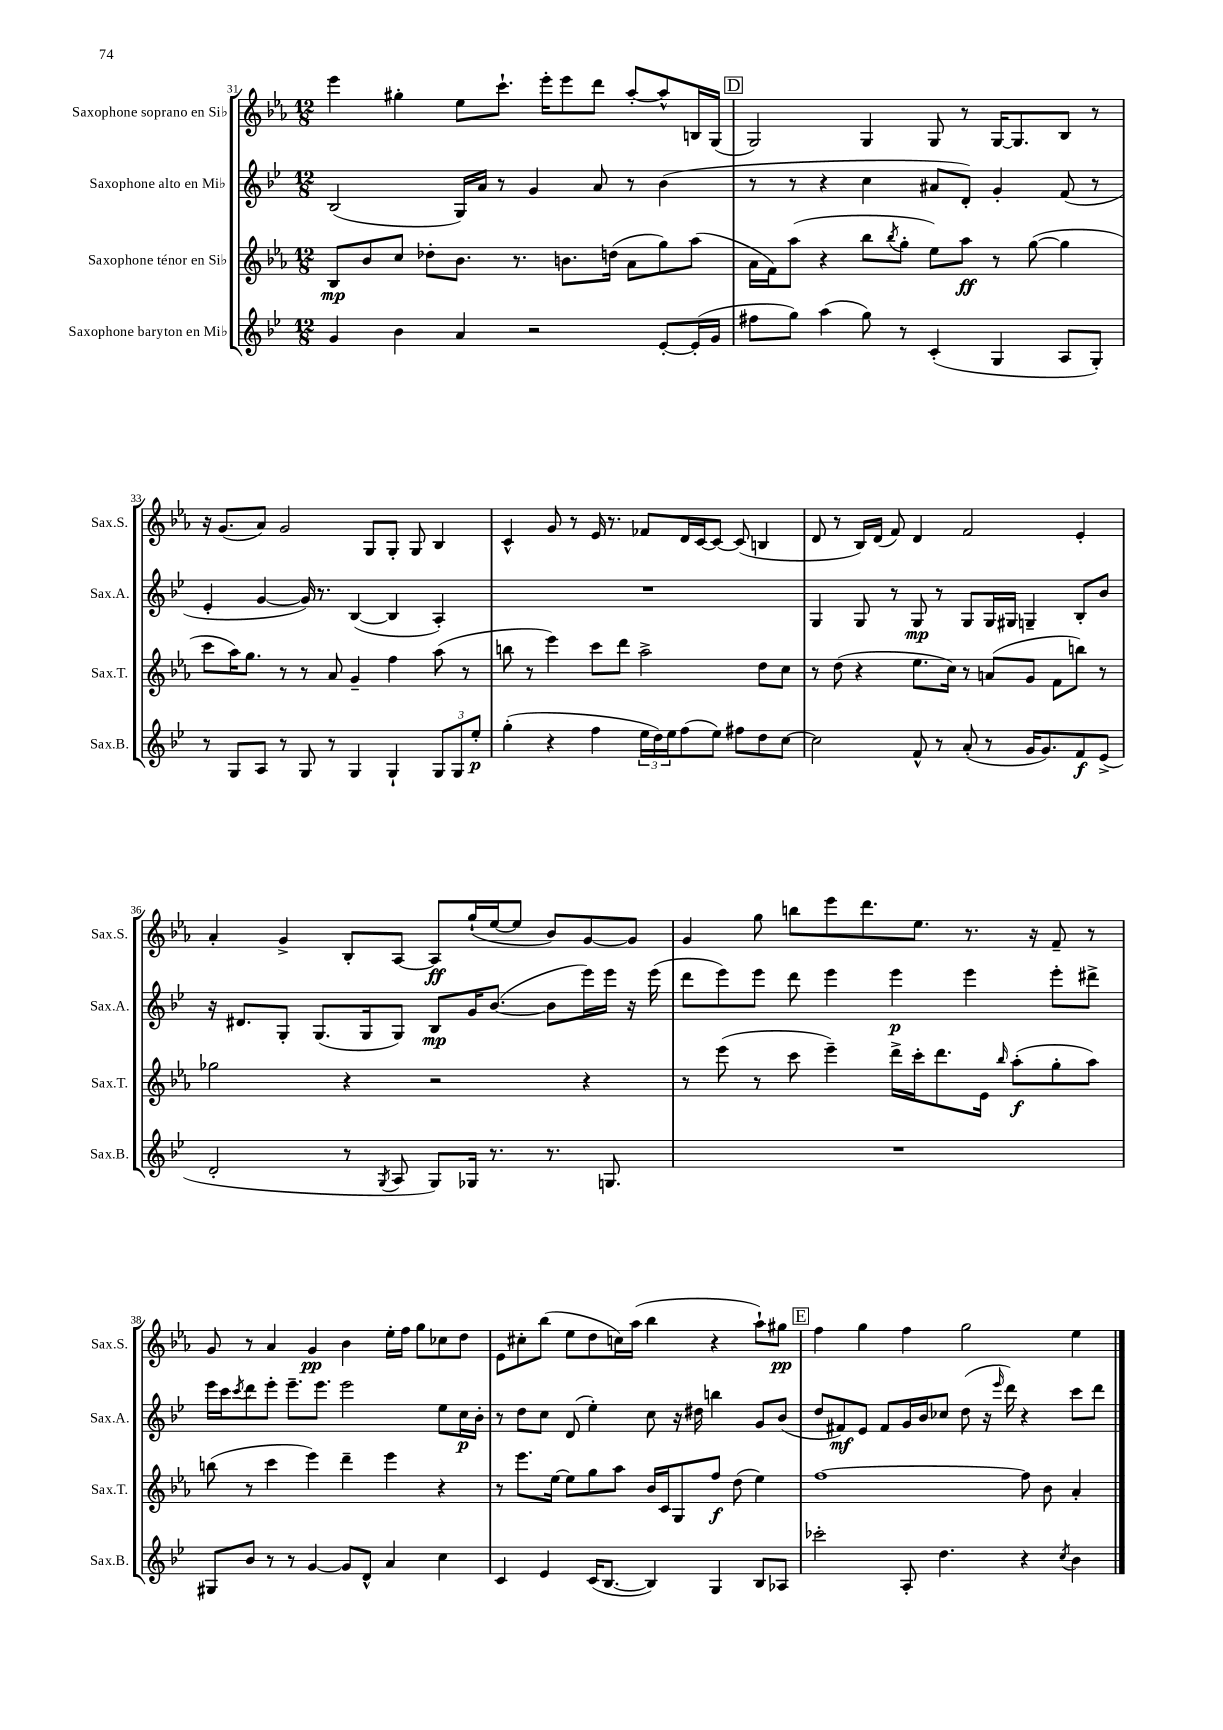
<<
\new StaffGroup <<
\new Staff = "s0" \with { instrumentName = "Saxophone soprano en Sib" shortInstrumentName = "Sax.S." } {
    \clef treble \key ees \major \numericTimeSignature \time 12/8
    ees'''4 gis''4-. ees''8 c'''8.-! ees'''16-. ees'''8 d'''8 aes''8~-. aes''8-^ b16 g16( |
    \mark \markup { \box "D" } g2) g4 g8 r8 g16~ g8. bes8 r8 |
    r16 g'8.( aes'8) g'2 g8 g8-. g8 bes4 |
    c'4-^ g'8 r8 ees'16 r8. fes'8 d'16 c'16~ c'8~ c'8( b4 |
    d'8 r8 bes16) d'16( f'8) d'4 f'2 ees'4-. |
    aes'4-. g'4-> bes8-. aes8~ aes8\ff g''16-!( ees''16~ ees''8 bes'8) g'8~ g'8 |
    g'4 g''8 b''8 ees'''8 d'''8. ees''8. r8. r16 f'8-- r8 |
    g'8 r8 aes'4 g'4\pp bes'4 ees''16-. f''16 g''8 ces''8 d''8 |
    ees'8 cis''8-. bes''8( ees''8 d''8 c''16) aes''16( bes''4 r4 aes''8-!) gis''8\pp |
    \mark \markup { \box "E" } f''4 g''4 f''4 g''2 ees''4 \bar "|." |
}
\new Staff = "s1" \with { instrumentName = "Saxophone alto en Mib" shortInstrumentName = "Sax.A." } {
    \clef treble \key bes \major \numericTimeSignature \time 12/8
    bes2( g16) a'16 r8 g'4 a'8 r8 bes'4( |
    \mark \markup { \box "D" } r8 r8 r4 c''4 ais'8 d'8-.) g'4-. f'8( r8 |
    ees'4-. g'4~ g'16) r8. bes4~( bes4 a4-.) |
    R1. |
    g4 g8 r8 g8\mp r8 g8 g16 gis16 g4-- bes8-. bes'8 |
    r16 dis'8. g8-. g8.( g16 g8) bes8\mp g'16 bes'8.~( bes'8 ees'''16) ees'''16 r16 ees'''16( |
    d'''8 ees'''8) ees'''8 d'''8 ees'''4 ees'''4\p ees'''4 ees'''8-. dis'''8-> |
    ees'''16 c'''16 \acciaccatura { c'''8 } d'''8 ees'''8-. ees'''8.-- ees'''8. ees'''2 ees''8 c''16\p bes'16-. |
    r8 d''8 c''8 d'8( ees''4-.) c''8 r16 dis''16 b''4 g'8 bes'8( |
    \mark \markup { \box "E" } d''8 fis'8\mf) ees'8 fis'8 g'16 bes'16 ces''8 d''8( r16 \grace { ees'''16 } d'''16) r4 c'''8 d'''8 \bar "|." |
}
\new Staff = "s2" \with { instrumentName = "Saxophone ténor en Sib" shortInstrumentName = "Sax.T." } {
    \clef treble \key ees \major \numericTimeSignature \time 12/8
    bes8\mp bes'8 c''8 des''8-. bes'8. r8. b'8. d''16( aes'8 g''8) aes''8( |
    \mark \markup { \box "D" } aes'16 f'16) aes''8( r4 bes''8 \acciaccatura { bes''8 } g''8-. ees''8) aes''8\ff r8 g''8~( g''4 |
    c'''8 aes''16) g''8. r8 r8 aes'8 g'4-- f''4 aes''8( r8 |
    b''8 r8 ees'''4) c'''8 d'''8 aes''2-> d''8 c''8 |
    r8 d''8( r4 ees''8. c''16) r8 a'8( g'8 f'8 b''8) r8 |
    ges''2 r4 r2 r4 |
    r8 ees'''8( r8 c'''8 ees'''4--) d'''16-> c'''16-. d'''8. ees'16 \grace { bes''16 } aes''8-.\f( g''8-. aes''8) |
    b''8( r8 c'''4 ees'''4) d'''4-- ees'''4 r4 |
    r8 ees'''8. ees''16~ ees''8 g''8 aes''8 bes'16 c'16 g8 f''8\f d''8( ees''4) |
    \mark \markup { \box "E" } f''1~ f''8 bes'8 aes'4-. \bar "|." |
}
\new Staff = "s3" \with { instrumentName = "Saxophone baryton en Mib" shortInstrumentName = "Sax.B." } {
    \clef treble \key bes \major \numericTimeSignature \time 12/8
    g'4 bes'4 a'4 r2 ees'8~-. ees'16-.( g'16 |
    \mark \markup { \box "D" } fis''8 g''8) a''4( g''8) r8 c'4-.( g4 a8 g8-.) |
    r8 g8 a8 r8 g8 r8 g4 g4-! \tuplet 3/2 { g8 g8 ees''8-.\p } |
    g''4-.( r4 f''4 \tuplet 3/2 { ees''16 d''16) ees''16 } f''8( ees''8) fis''8 d''8 c''8~ |
    c''2 f'8-^ r8 a'8-.( r8 g'16 g'8.) f'8\f ees'8->( |
    d'2-. r8 \acciaccatura { g8 } a8 g8) ges16 r8. r8. g8. |
    R1. |
    gis8 bes'8 r8 r8 g'4~ g'8 d'8-^ a'4 c''4 |
    c'4 ees'4 c'16( bes8.~ bes4) g4 bes8 aes8 |
    \mark \markup { \box "E" } ces'''2-. a8-. d''4. r4 \acciaccatura { c''8 } bes'4 \bar "|." |
}
>>
>>
\layout { \context { \Score currentBarNumber = #31 } }
